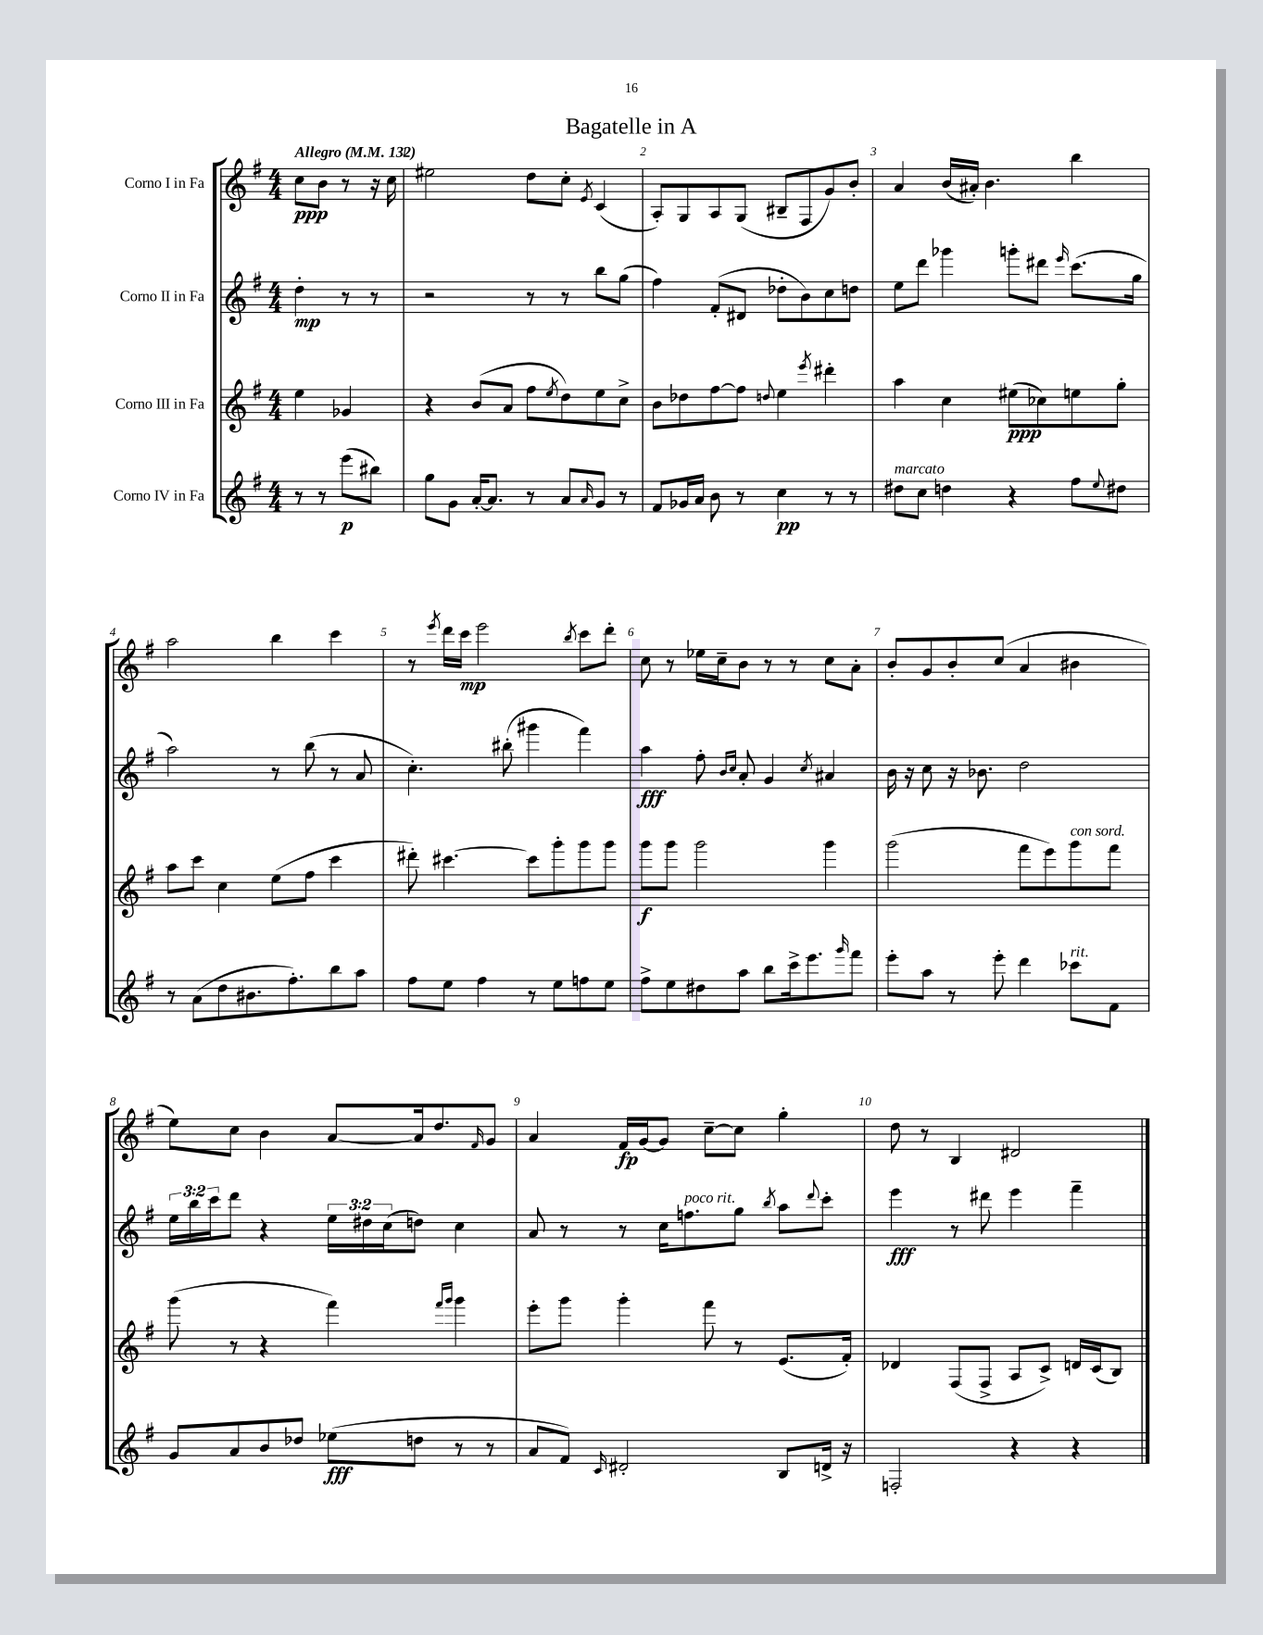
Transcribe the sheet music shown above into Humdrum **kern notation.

**kern	**dynam	**kern	**dynam	**kern	**dynam	**kern	**dynam
*part4	*part4	*part3	*part3	*part2	*part2	*part1	*part1
*staff4	*staff4	*staff3	*staff3	*staff2	*staff2	*staff1	*staff1
*I"Corno IV in Fa	*	*I"Corno III in Fa	*	*I"Corno II in Fa	*	*I"Corno I in Fa	*
*clefG2	*	*clefG2	*	*clefG2	*	*clefG2	*
*k[f#]	*	*k[f#]	*	*k[f#]	*	*k[f#]	*
*M4/4	*	*M4/4	*	*M4/4	*	*M4/4	*
*MM132	*	*MM132	*	*MM132	*	*MM132	*
=	=	=	=	=	=	=	=
!	!	!	!	!	!	!LO:TX:a:B:t=Allegro	!
8r	.	4ee\	.	4dd'\	mp	8cc\L	ppp
8r	.	.	.	.	.	8b\J	.
(8eee\L	p	4g-X/	.	8r	.	8r	.
8bb#X\J)	.	.	.	8r	.	16r	.
.	.	.	.	.	.	16cc\	.
=1	=1	=1	=1	=1	=1	=1	=1
8gg\L	.	4r	.	2r	.	2ee#X\	.
8g\J	.	.	.	.	.	.	.
[16a'/KL	.	(8b/L	.	.	.	.	.
8.a/J]	.	.	.	.	.	.	.
.	.	8a/J	.	.	.	.	.
8r	.	8ff#\L	.	8r	.	8dd\L	.
.	.	8qee/	.	.	.	.	.
8a/L	.	8dd\)	.	8r	.	8cc'\J	.
16qqa/	.	.	.	.	.	8qe/	.
8g/J	.	8ee\	.	8bb\L	.	(4c/	.
8r	.	8cc^\J	.	(8gg\J	.	.	.
=2	=2	=2	=2	=2	=2	=2	=2
8f#/L	.	8b\L	.	4ff#\)	.	8A'/L)	.
16g-X/L	.	8dd-X\	.	.	.	8G/	.
16a/JJ	.	.	.	.	.	.	.
8b\	.	[8ff#\	.	(8f#'/L	.	8A/	.
8r	.	8ff#\J]	.	8d#X/J	.	(8G/J	.
.	.	8qqddn/	.	.	.	.	.
4cc\	pp	4ee\	.	8dd-X'\L	.	8B#X~/L	.
.	.	.	.	8b\)	.	8F#/	.
.	.	8qeee/	.	.	.	.	.
8r	.	4ddd#X'\	.	8cc\	.	8g/)	.
8r	.	.	.	8ddn\J	.	8b'/J	.
=3	=3	=3	=3	=3	=3	=3	=3
!LO:TX:a:i:t=marcato	!	!	!	!	!	!	!
8dd#X\L	.	4aa\	.	8ee\L	.	4a/	.
8cc\J	.	.	.	8ddd\J	.	.	.
4ddn\	.	4cc\	.	4ggg-X\	.	(16b/LL	.
.	.	.	.	.	.	16a#X'/JJ)	.
.	.	.	.	.	.	4.b\	.
4r	.	(8ee#X\L	ppp	8gggn'\L	.	.	.
.	.	8cc-X\)	.	8ddd#X\J	.	.	.
.	.	.	.	16qqeee/	.	.	.
8ff#\L	.	8een\	.	(8.ccc\L	.	4bb\	.
8qqee/	.	.	.	.	.	.	.
8dd#X\J	.	8gg'\J	.	.	.	.	.
.	.	.	.	16gg\Jk	.	.	.
!!LO:LB:g=z
=4	=4	=4	=4	=4	=4	=4	=4
8r	.	8aa\L	.	2aa\)	.	2aa\	.
(8a\L	.	8ccc\J	.	.	.	.	.
8dd\	.	4cc\	.	.	.	.	.
8.b#X\	.	.	.	.	.	.	.
.	.	(8ee\L	.	8r	.	4bb\	.
8.ff#'\)	.	.	.	.	.	.	.
.	.	8ff#\J	.	(8bb\	.	.	.
8bb\	.	4ccc\	.	8r	.	4ccc\	.
8aa\J	.	.	.	8a/	.	.	.
=5	=5	=5	=5	=5	=5	=5	=5
8ff#\L	.	8ddd#X'\)	.	4.cc'\)	.	8r	.
.	.	.	.	.	.	8qeee/	.
8ee\J	.	[4.ccc#X\	.	.	.	16ddd\LL	.
.	.	.	.	.	.	16ccc\JJ	mp
4ff#\	.	.	.	.	.	2eee\	.
.	.	.	.	(8bb#X'\	.	.	.
8r	.	8ccc#\L]	.	4ggg#X\	.	.	.
8ee\L	.	8ggg'\	.	.	.	.	.
.	.	.	.	.	.	8qbb/	.
8ffn\	.	8ggg\	.	4fff#\)	.	8ccc\L	.
8ee\J	.	8ggg\J	.	.	.	8ddd'\J	.
=6	=6	=6	=6	=6	=6	=6	=6
8ff#^\L	.	8ggg\L	f	4aa\	fff	8cc\	.
8ee\	.	8ggg\J	.	.	.	8r	.
8dd#X\	.	2ggg\	.	8ff#'\	.	16ee-X\LL	.
.	.	.	.	.	.	16cc~\J	.
.	.	.	.	16qqb/LL	.	.	.
.	.	.	.	16qqcc/JJ	.	.	.
8aa\J	.	.	.	8a'/	.	8b\J	.
8bb\L	.	.	.	4g/	.	8r	.
16ccc^\k	.	.	.	.	.	8r	.
8.eee\	.	.	.	.	.	.	.
.	.	.	.	8qcc/	.	.	.
.	.	4ggg\	.	4a#X/	.	8cc\L	.
16qqggg/	.	.	.	.	.	.	.
8fff#\J	.	.	.	.	.	8a'\J	.
=7	=7	=7	=7	=7	=7	=7	=7
8eee'\L	.	(2ggg\	.	16b\	.	8b'/L	.
.	.	.	.	16r	.	.	.
8aa\J	.	.	.	8cc\	.	8g/	.
8r	.	.	.	16r	.	8b'/	.
.	.	.	.	8.b-X\	.	.	.
8eee'\	.	.	.	.	.	(8cc/J	.
4ddd\	.	8fff#\L	.	2dd\	.	4a/	.
.	.	8eee\)	.	.	.	.	.
!	!	!LO:TX:a:i:t=con sord.	!	!	!	!	!
!LO:TX:a:i:t=rit.	!	!	!	!	!	!	!
8ccc-X\L	.	8ggg\	.	.	.	4b#X\	.
8f#\J	.	8fff#\J	.	.	.	.	.
!!LO:LB:g=z
=8	=8	=8	=8	=8	=8	=8	=8
8g/L	.	(8ggg\	.	24ee\LL	.	8ee\L)	.
.	.	.	.	24bb\	.	.	.
.	.	.	.	24ccc\J	.	.	.
8a/	.	8r	.	8ddd\J	.	8cc\J	.
8b/	.	4r	.	4r	.	4b\	.
8dd-X/J	.	.	.	.	.	.	.
(8ee-X\L	fff	4fff#\)	.	24ee\LL	.	[8a/L	.
.	.	.	.	24dd#X\	.	.	.
.	.	.	.	(24cc\J	.	.	.
8ddn\J	.	.	.	8ddn\J)	.	16a/k]	.
.	.	.	.	.	.	8.dd/	.
.	.	16qqfff#/LL	.	.	.	.	.
.	.	16qqggg/JJ	.	.	.	.	.
8r	.	4ggg\	.	4cc\	.	.	.
.	.	.	.	.	.	16qqf#/	.
8r	.	.	.	.	.	8g/J	.
=9	=9	=9	=9	=9	=9	=9	=9
8a/L	.	8eee'\L	.	8a/	.	4a/	.
8f#/J)	.	8ggg\J	.	8r	.	.	.
16qqc/	.	.	.	.	.	.	.
2d#X'/	.	4ggg'\	.	8r	.	16f#/LL	fp
.	.	.	.	.	.	[16g/J	.
.	.	.	.	16cc\KL	.	8g/J]	.
!	!	!	!	!LO:TX:a:i:t=poco rit.	!	!	!
.	.	.	.	8.ffn\	.	.	.
.	.	8fff#\	.	.	.	[8cc~\L	.
.	.	8r	.	8gg\J	.	8cc\J]	.
.	.	.	.	8qbb/	.	.	.
8B/L	.	(8.e/L	.	8aa\L	.	4gg'\	.
.	.	.	.	8qqddd/	.	.	.
16dn^/Jk	.	.	.	8ccc'\J	.	.	.
16r	.	16f#'/Jk)	.	.	.	.	.
=10	=10	=10	=10	=10	=10	=10	=10
2Fn'/	.	4d-X/	.	4eee\	fff	8dd\	.
.	.	.	.	.	.	8r	.
.	.	(8F#/L	.	8r	.	4B/	.
.	.	8F#^/J	.	8ddd#X\	.	.	.
4r	.	8A/L	.	4eee\	.	2d#X/	.
.	.	8c^/J)	.	.	.	.	.
4r	.	16dn/LL	.	4fff#~\	.	.	.
.	.	(16c/J	.	.	.	.	.
.	.	8B/J)	.	.	.	.	.
==	==	==	==	==	==	==	==
*-	*-	*-	*-	*-	*-	*-	*-
